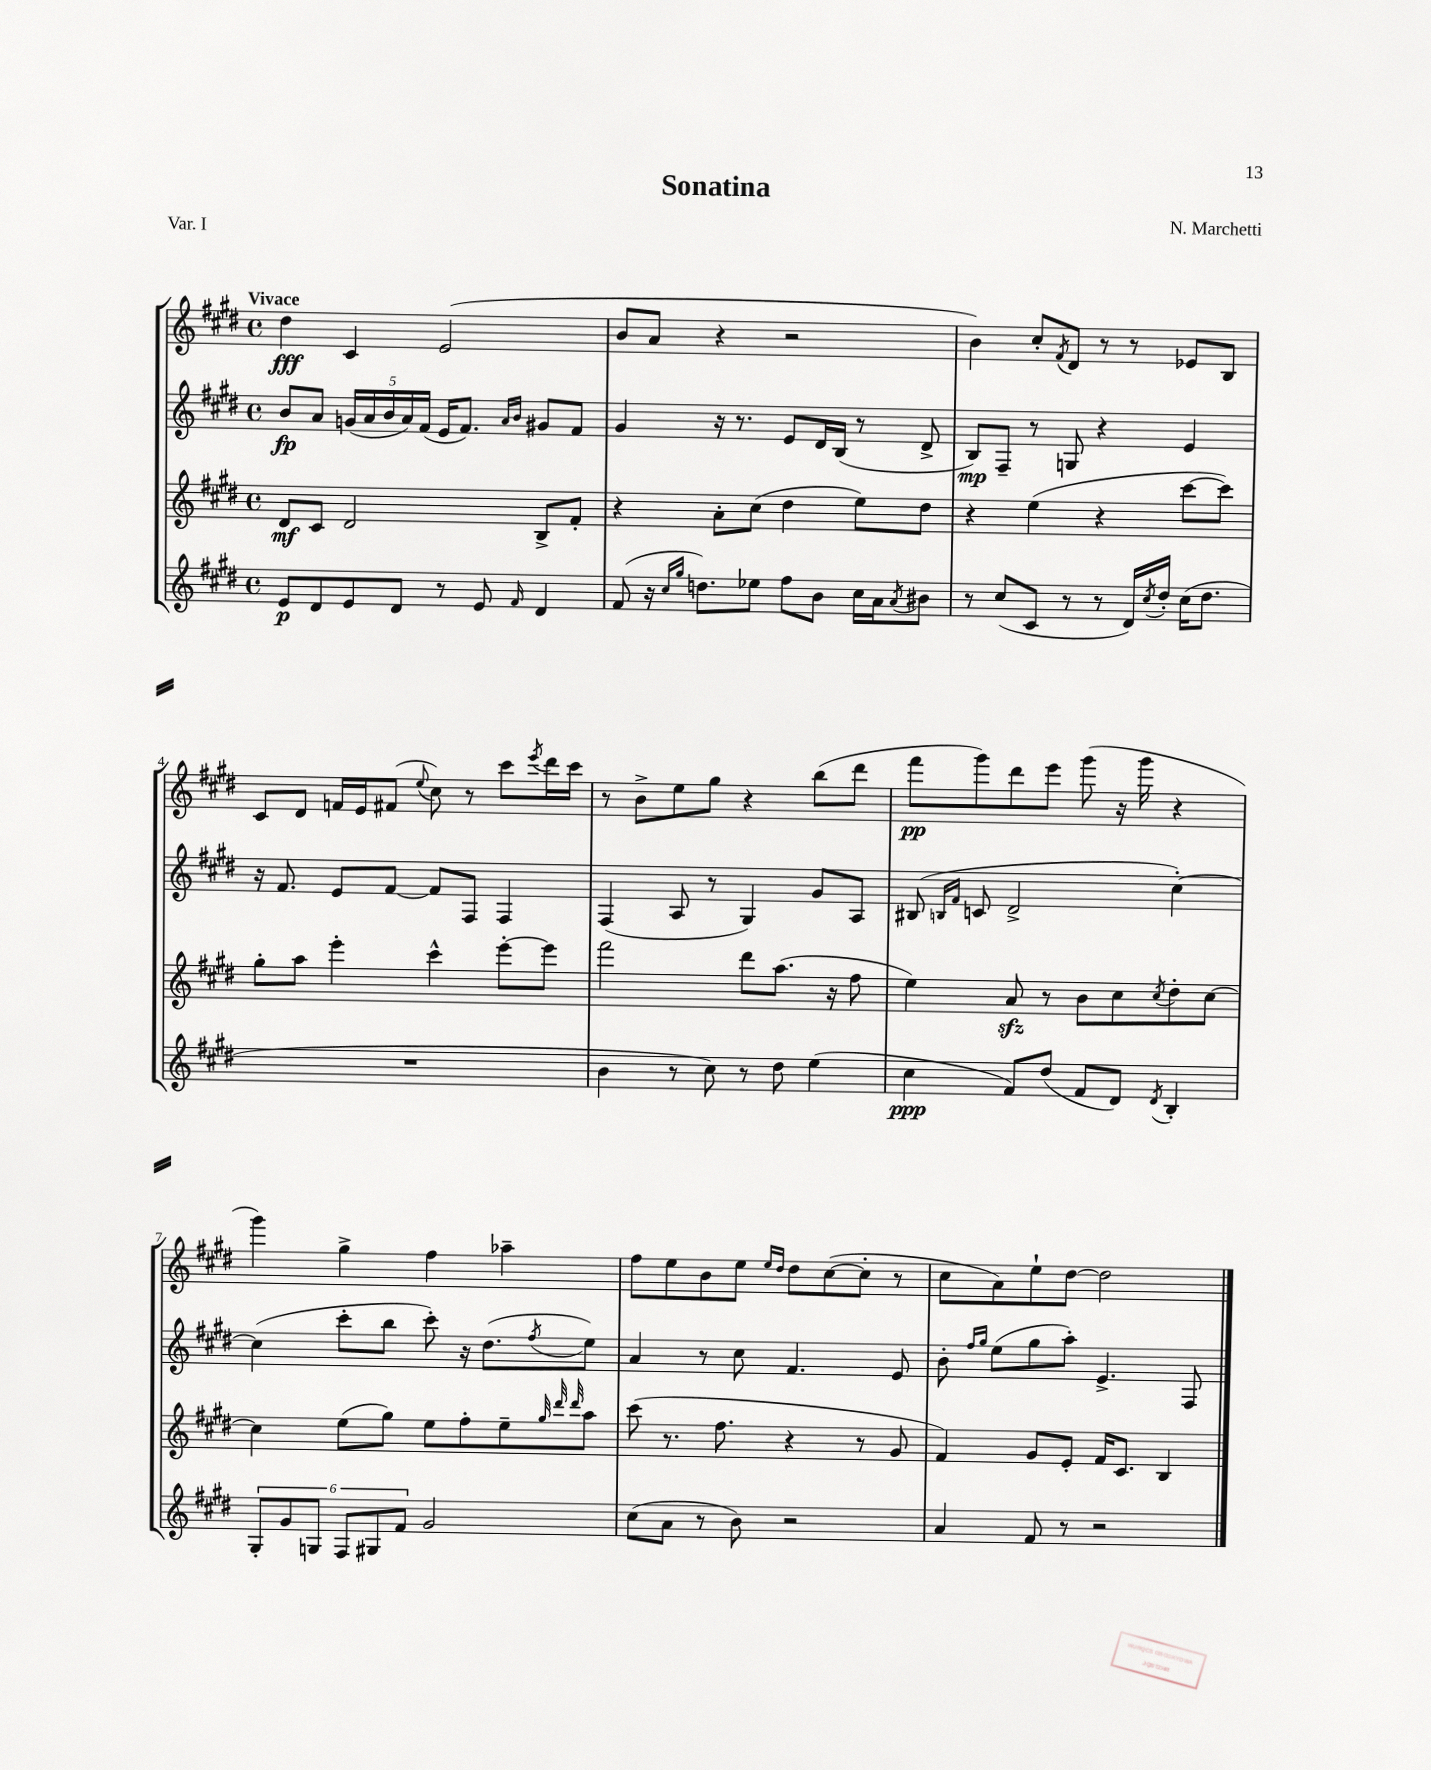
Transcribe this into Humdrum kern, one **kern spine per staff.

**kern	**kern	**kern	**kern
*staff4	*staff3	*staff2	*staff1
*clefG2	*clefG2	*clefG2	*clefG2
*k[f#c#g#d#]	*k[f#c#g#d#]	*k[f#c#g#d#]	*k[f#c#g#d#]
*M4/4	*M4/4	*M4/4	*M4/4
*met(c)	*met(c)	*met(c)	*met(c)
8e	8d#	8b	4dd#
8d#	8c#	8a	.
8e	2d#	(20g	4c#
.	.	20a	.
.	.	20b	.
8d#	.	.	.
.	.	20a)	.
.	.	(20f#	.
8r	.	16e	(2e
.	.	8.f#)	.
8e	.	.	.
.	.	16qqa	.
16qqf#	.	16qqb	.
4d#	8B^	8g#	.
.	8f#'	8f#	.
=	=	=	=
(8f#	4r	4g#	8b
16r	.	.	8a
16qqcc#	.	.	.
16qqgg#	.	.	.
8.dd)	.	.	.
.	8a'	16r	4r
.	.	8.r	.
8ee-	(8cc#	.	.
8ff#	4dd#	8e	2r
8b	.	16d#	.
.	.	(16B	.
16cc#	8ee)	8r	.
16a	.	.	.
8qa	.	.	.
8b#	8dd#	8d#^	.
=	=	=	=
8r	4r	8B)	4b)
(8cc#	.	8F#~	.
8c#	(4ee	8r	8cc#'
.	.	.	8qf#
8r	.	8G	8d#
8r	4r	4r	8r
16d#)	.	.	8r
8qcc#	.	.	.
16dd#'	.	.	.
(16cc#	[8ccc#	4e	8e-
8.dd#	.	.	.
.	8ccc#])	.	8B
=	=	=	=
1r	8gg#'	16r	8c#
.	.	8.f#	.
.	8aa	.	8d#
.	4eee'	8e	16f
.	.	.	16e
.	.	[8f#	(8f#
.	.	.	8qqee
.	4ccc#^^	8f#]	8cc#)
.	.	8F#	8r
.	[8eee'	4F#	8ccc#
.	.	.	8qeee
.	8eee]	.	16ddd#
.	.	.	16ccc#
=	=	=	=
4b	2fff#	(4F#	8r
.	.	.	8b^
8r	.	8A	8ee
8cc#)	.	8r	8gg#
8r	8ddd#	4G#)	4r
8dd#	(8.aa	.	.
(4ee	.	8g#	(8bb
.	16r	.	.
.	8ff#	8A	8ddd#
=	=	=	=
4cc#	4ee)	(8B#	8fff#
.	.	16qqB	.
.	.	16qqf#	.
.	.	8c	8ggg#)
8f#)	8a	2d#^	8ddd#
(8dd#	8r	.	8eee
8f#	8b	.	(8ggg#
8d#)	8cc#	.	16r
.	.	.	16ggg#
8qd#	8qcc#	.	.
4B'	8dd#'	[4cc#')	4r
.	[8cc#	.	.
=	=	=	=
12G#'	4cc#]	(4cc#]	4ggg#)
12g#	.	.	.
12G	.	.	.
12F#	(8ee	8ccc#'	4gg#^
12G#	.	.	.
.	8gg#)	8bb	.
12f#	.	.	.
2g#	8ee	8ccc#')	4ff#
.	8ff#'	16r	.
.	.	(8.dd#	.
.	8ee~	.	4aa-~
.	32qqgg#	.	.
.	32qqddd#	.	.
.	32qqddd#	8qff#	.
.	8aa	8ee)	.
=	=	=	=
(8cc#	(8ccc#	4a	8ff#
8a	8.r	.	8ee
8r	.	8r	8b
.	8.ff#	.	.
8b)	.	8cc#	8ee
.	.	.	16qqee
.	.	.	16qqdd#
2r	4r	4.f#	8dd#
.	.	.	([8cc#
.	8r	.	8cc#']
.	8g#	8e	8r
=	=	=	=
4a	4f#)	8b'	8cc#
.	.	16qqff#	.
.	.	16qqgg#	.
.	.	(8ee	8a)
8f#	8g#	8gg#	8ee`
8r	8e'	8aa')	[8dd#
2r	16f#	4.e^	2dd#]
.	8.c#	.	.
.	4B	.	.
.	.	8F#	.
==	==	==	==
*-	*-	*-	*-
